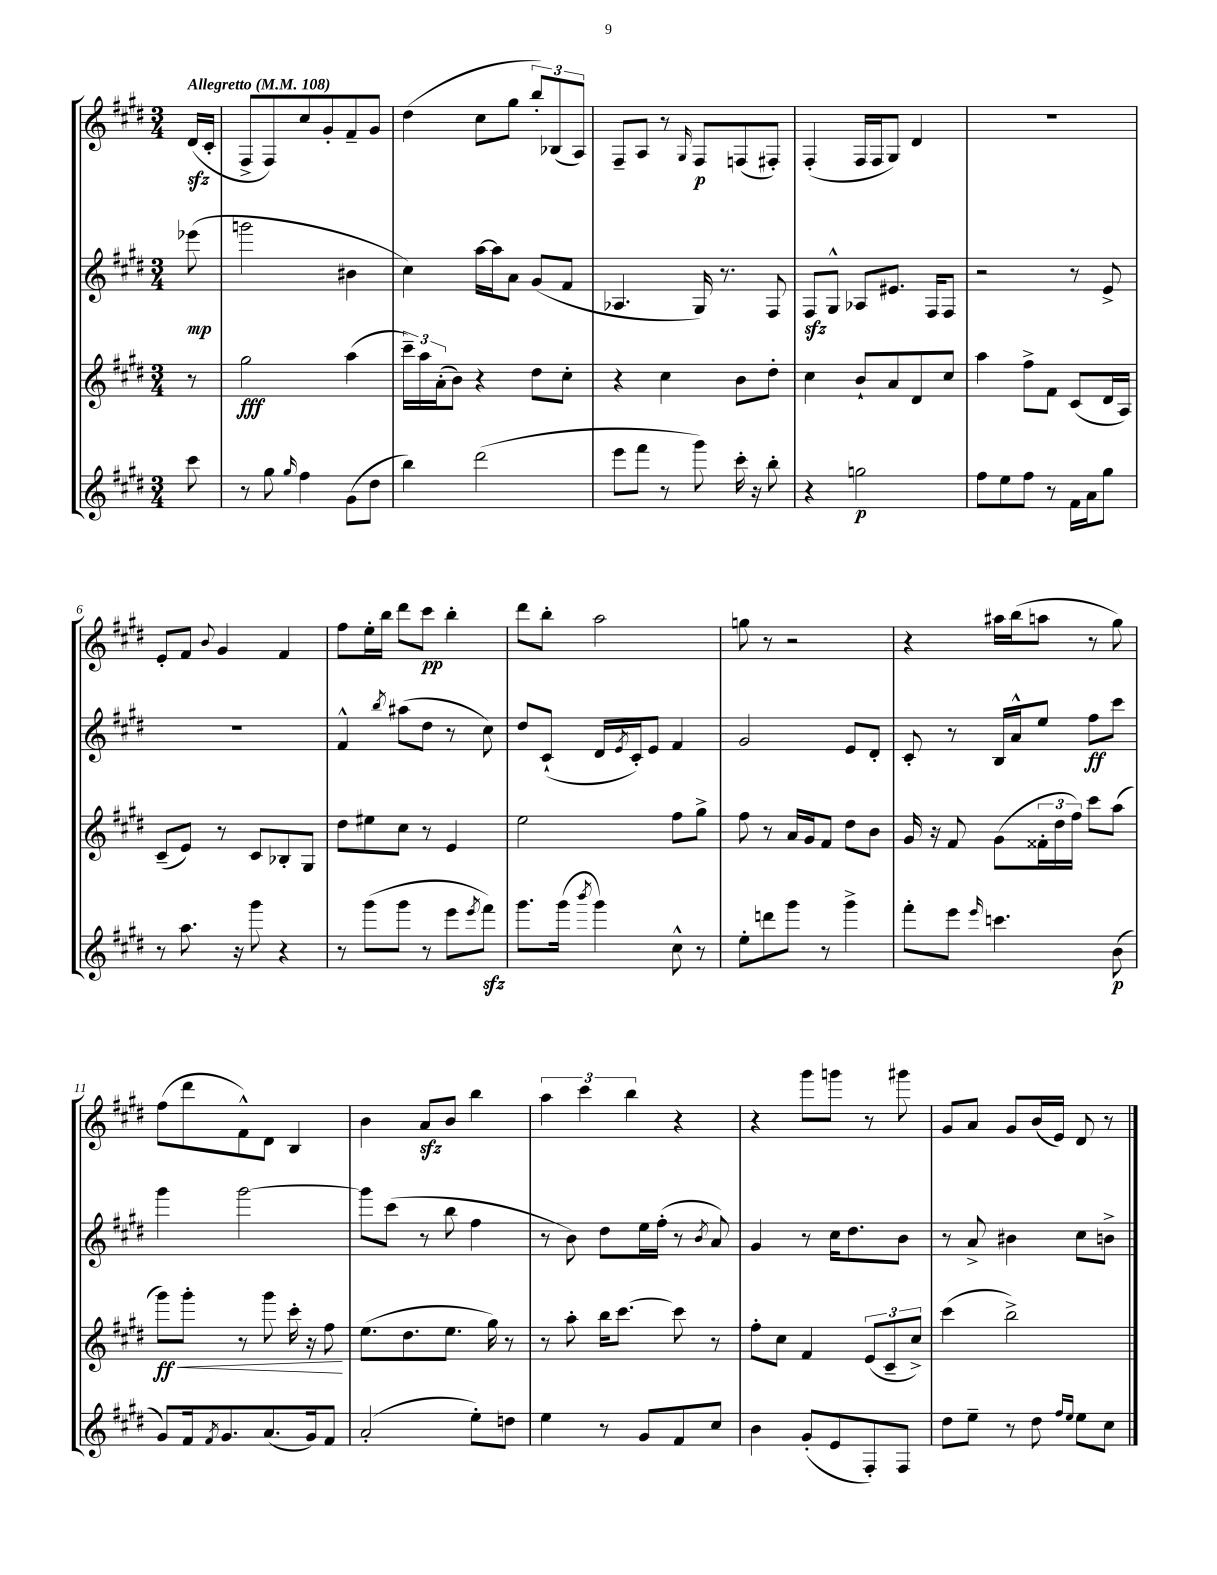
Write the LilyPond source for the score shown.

<<
\new StaffGroup <<
\new Staff = "s0" {
    \clef treble \key e \major \numericTimeSignature \time 3/4 \partial 8 \tempo "Allegretto" 4 = 108
    dis'16\sfz( cis'16-. |
    fis8-> fis8) cis''8 gis'8-. fis'8-- gis'8 |
    dis''4( cis''8 gis''8 \tuplet 3/2 { b''8-.) bes8( a8) } |
    fis8-- a8 r8 \grace { gis16 } fis8\p f8( fis8-.) |
    fis4-.( fis16 fis16 gis8) dis'4 |
    R2. |
    e'8-. fis'8 \appoggiatura { b'8 } gis'4 fis'4 |
    fis''8 e''16-. b''16 dis'''8 cis'''8\pp b''4-. |
    dis'''8 b''8-. a''2 |
    g''8 r8 r2 |
    r4 ais''16 b''16( a''8 r8 gis''8) |
    fis''8( dis'''8 fis'8-^) dis'8 b4 |
    b'4 a'8\sfz b'8 b''4 |
    \tuplet 3/2 { a''4 cis'''4 b''4 } r4 |
    r4 gis'''8 g'''8 r8 gis'''8 |
    gis'8 a'8 gis'8 b'16( e'16) dis'8 r8 \bar "|." |
}
\new Staff = "s1" {
    \clef treble \key e \major \numericTimeSignature \time 3/4 \partial 8
    ees'''8\mp( |
    g'''2 bis'4 |
    cis''4) a''16~ a''16 a'8 gis'8( fis'8 |
    aes4. gis16) r8. fis8 |
    fis8\sfz gis8-^ aes8 eis'8. fis16 fis8 |
    r2 r8 e'8-> |
    R2. |
    fis'4-^ \acciaccatura { b''8 } ais''8( dis''8 r8 cis''8) |
    dis''8 cis'8-!( dis'16 \acciaccatura { e'8 } cis'16-.) e'8 fis'4 |
    gis'2 e'8 dis'8-. |
    cis'8-. r8 b16 a'16-^ e''8 fis''8\ff cis'''8 |
    gis'''4 gis'''2~ |
    gis'''8 cis'''8( r8 b''8 fis''4 |
    r8 b'8) dis''8 e''16 fis''16-.( r8 \acciaccatura { b'8 } a'8) |
    gis'4 r8 cis''16 dis''8. b'8 |
    r8 a'8-> bis'4 cis''8 b'8-> \bar "|." |
}
\new Staff = "s2" {
    \clef treble \key e \major \numericTimeSignature \time 3/4 \partial 8
    r8 |
    gis''2\fff a''4( |
    \tuplet 3/2 { cis'''16--) a''16 a'16-.( } b'8) r4 dis''8 cis''8-. |
    r4 cis''4 b'8 dis''8-. |
    cis''4 b'8-! a'8 dis'8 cis''8 |
    a''4 fis''8-> fis'8 cis'8( dis'16 a16) |
    cis'8--( e'8) r8 cis'8 bes8-. gis8 |
    dis''8 eis''8 cis''8 r8 e'4 |
    e''2 fis''8 gis''8-> |
    fis''8 r8 a'16 gis'16 fis'8 dis''8 b'8 |
    gis'16 r16 fis'8 gis'8( \tuplet 3/2 { fisis'16-. dis''16 fis''16) } cis'''8 a''8( |
    gis'''8\ff\<) gis'''8-. r8 gis'''8 cis'''16-. r16 fis''8\! |
    e''8.( dis''8. e''8. gis''16) r8 |
    r8 a''8-. b''16 cis'''8.~ cis'''8 r8 |
    fis''8-. cis''8 fis'4 \tuplet 3/2 { e'8( cis'8-- cis''8->) } |
    cis'''4( b''2->) \bar "|." |
}
\new Staff = "s3" {
    \clef treble \key e \major \numericTimeSignature \time 3/4 \partial 8
    cis'''8 |
    r8 gis''8 \grace { gis''16 } fis''4 gis'8( dis''8 |
    b''4) dis'''2( |
    e'''8 fis'''8 r8 gis'''8) cis'''16-. r16 b''8-. |
    r4 g''2\p |
    fis''8 e''8 fis''8 r8 fis'16 a'16 gis''8 |
    r8 a''8. r16 gis'''8 r4 |
    r8 gis'''8( gis'''8 r8 e'''8 \acciaccatura { e'''8 } fis'''8\sfz) |
    gis'''8. gis'''16( \acciaccatura { b'''8 } gis'''4) cis''8-^ r8 |
    e''8-. d'''8 gis'''8 r8 gis'''4-> |
    fis'''8-. e'''8 \grace { e'''16 } c'''4. b'8\p( |
    gis'8) fis'16 \acciaccatura { fis'8 } gis'8. a'8.( gis'16) fis'8 |
    a'2-.( e''8-.) d''8 |
    e''4 r8 gis'8 fis'8 cis''8 |
    b'4 gis'8-.( e'8 fis8-.) fis8 |
    dis''8 e''8-- r8 dis''8 \grace { fis''16 e''16 } e''8 cis''8 \bar "|." |
}
>>
>>
